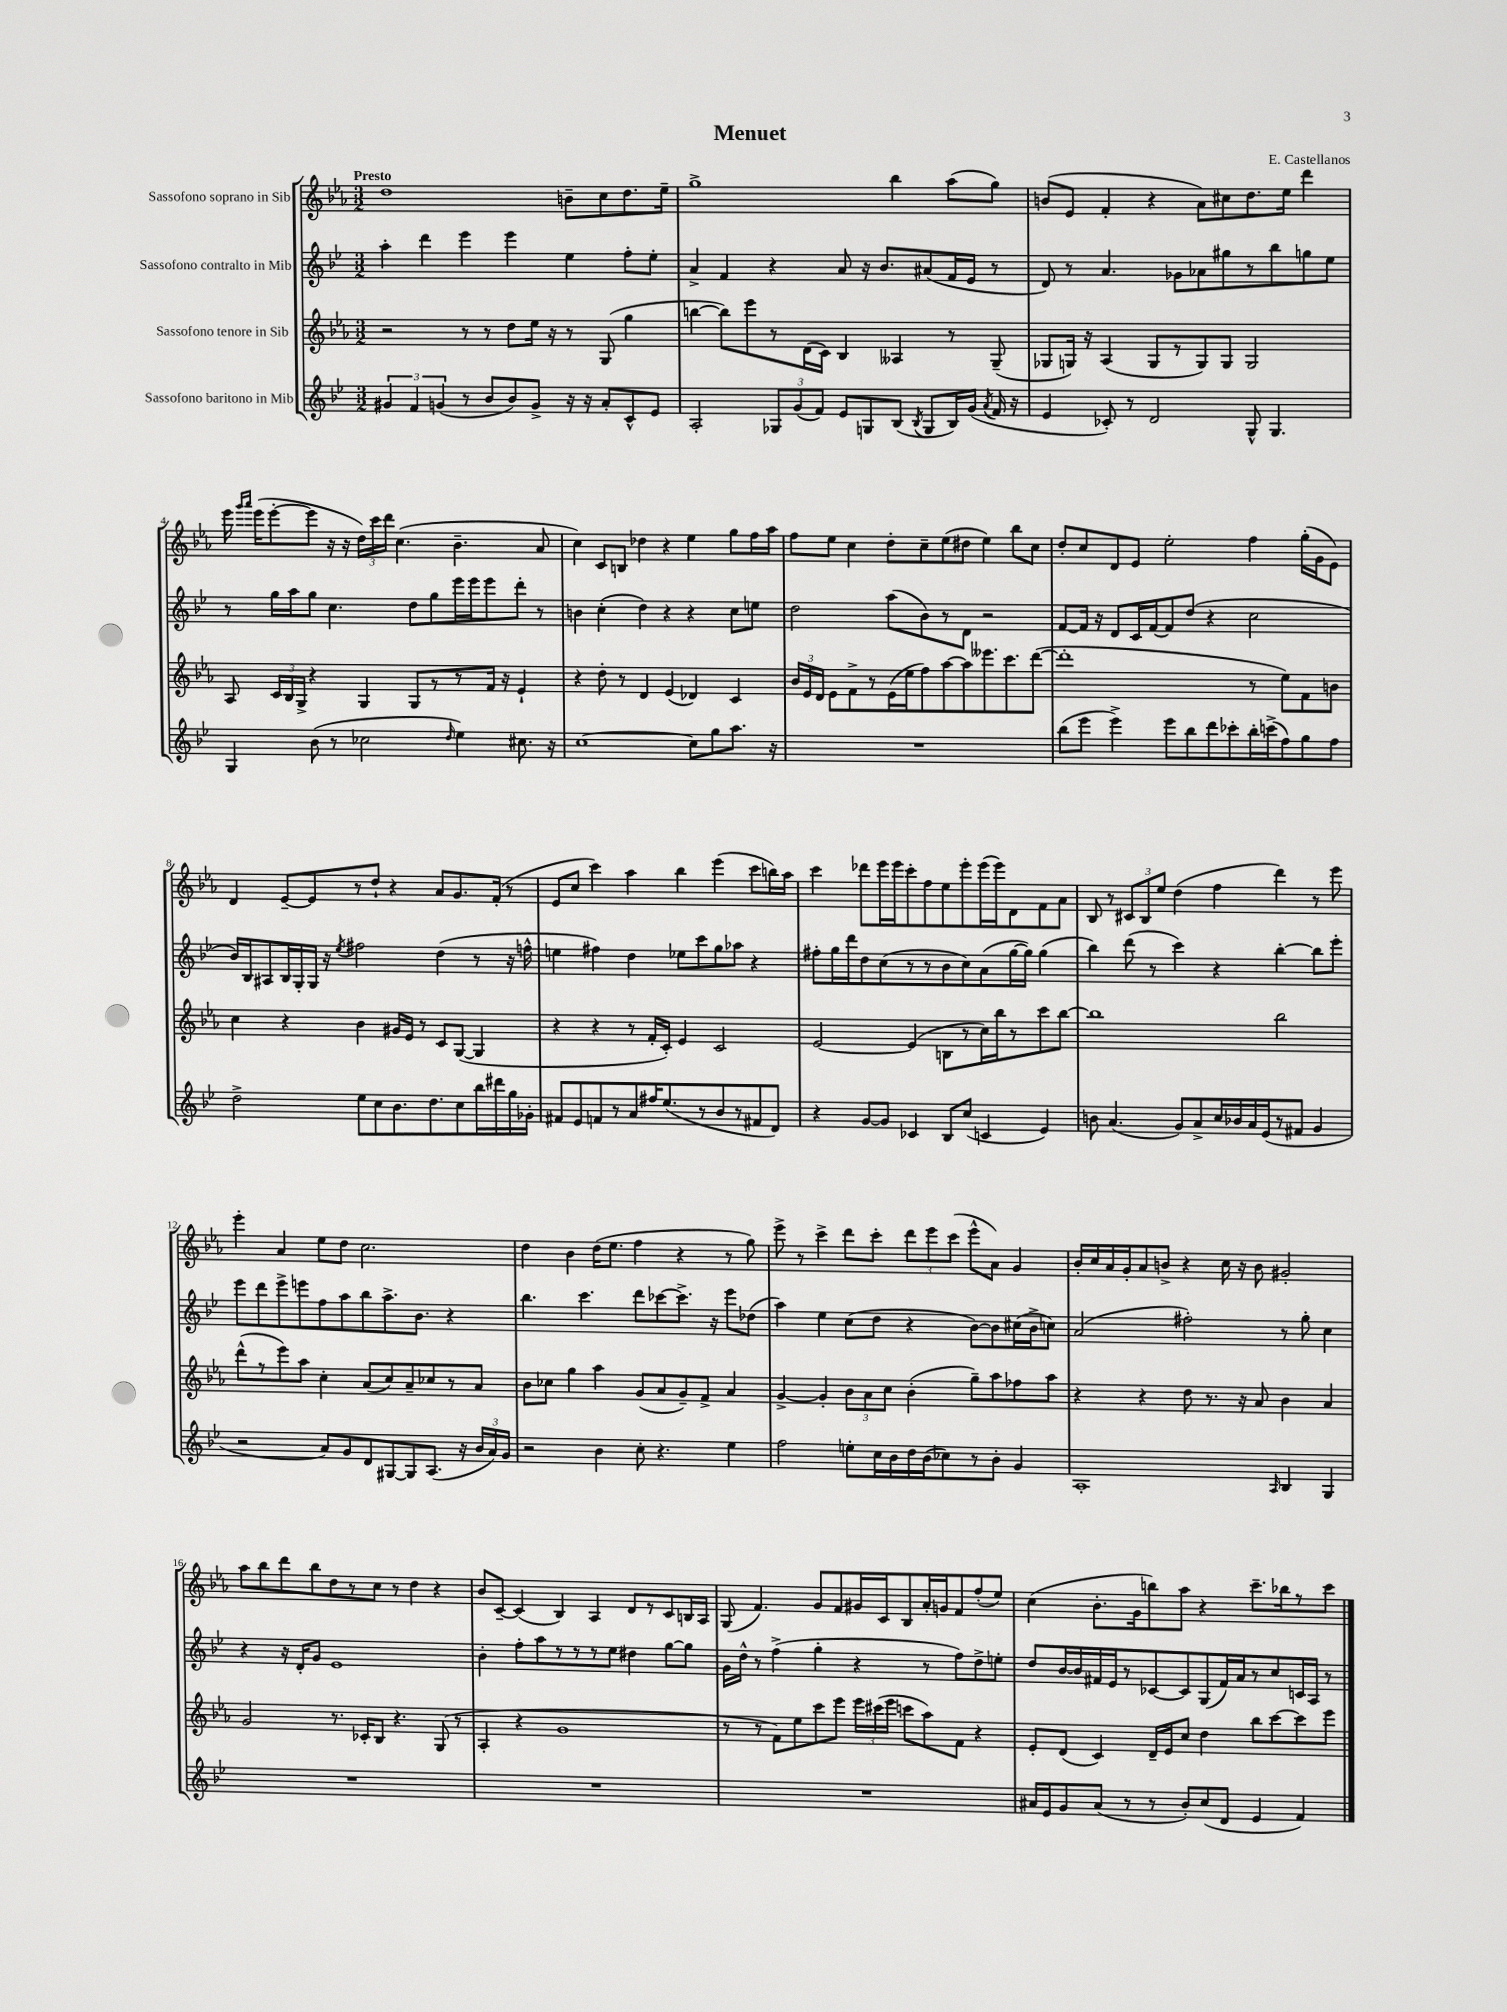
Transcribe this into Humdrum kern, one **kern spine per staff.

**kern	**kern	**kern	**kern
*staff4	*staff3	*staff2	*staff1
*clefG2	*clefG2	*clefG2	*clefG2
*k[b-e-]	*k[b-e-a-]	*k[b-e-]	*k[b-e-a-]
*M3/2	*M3/2	*M3/2	*M3/2
6g#	2r	4aa'	1dd
6f	.	.	.
.	.	4ddd	.
(6g	.	.	.
8r	8r	4eee-	.
8b-	8r	.	.
8b-)	8dd	4eee-	.
8g^	16ee-	.	.
.	16r	.	.
16r	8r	4ee-	8b~
16r	.	.	.
8a'	(8G	.	8cc
8c^^	4gg	8ff'	8.dd
8e-	.	8ee-'	.
.	.	.	16ee-~
=	=	=	=
2A'	[4bb	4a^	1gg^
.	8bb])	4f	.
.	8eee-	.	.
12G-	8r	4r	.
(12g	.	.	.
.	(16d	.	.
12f)	.	.	.
.	16c)	.	.
8e-	4B-	8a	.
8G	.	16r	.
.	.	8.b-	.
(8B-	4A--	.	4bb-
8qB-	.	.	.
8G	.	(8a#	.
16B-)	8r	16f	(8aa-
(16g	.	16e-	.
8qa	.	.	.
16f	(8G~	8r	8gg)
16r	.	.	.
=	=	=	=
4e-	8G-	8d)	(8b
.	16G)	8r	8e-
.	16r	.	.
8c-')	(4A-	4.a	4f'
8r	.	.	.
2d	8G	.	4r
.	8r	8g-	.
.	8G)	8a-	8a-)
.	8G	8gg#	8cc#
8G^^	2G	8r	8.dd
4.G	.	8bb-	.
.	.	.	16ee-
.	.	8gg	4ddd
.	.	8ee-	.
=	=	=	=
4G	8A-	8r	16eee-
.	.	.	16qqggg
.	.	.	16qqaaa-
.	.	.	(16eee-
.	24c	16gg	[8eee-'
.	24B-	.	.
.	.	16aa	.
.	24G^	.	.
(8b-	4r	8gg	8eee-]
8r	.	4.cc	16r
.	.	.	16r
2cc-	4G	.	24dd)
.	.	.	24ccc
.	.	.	24ddd
.	.	.	(4.cc
.	8G	8dd	.
.	8r	8gg	.
16qqdd	.	.	.
4ee-)	8r	16eee-	4.b-~
.	.	16eee-	.
.	16f	8eee-	.
.	16r	.	.
8.cc#	4e-`	8ddd'	.
.	.	8r	8a-
16r	.	.	.
=	=	=	=
[1cc	4r	4b	4cc)
.	8dd'	(4cc'	8c
.	8r	.	8B
.	4d	4dd)	4dd-
.	(4e-	4r	4r
8cc]	4d-)	4r	4ee-
8gg	.	.	.
8.aa	4c	8cc	8gg
.	.	8ee	16ff
16r	.	.	16aa-
=	=	=	=
1.r	24b-	2dd	8ff
.	24e-	.	.
.	24d	.	.
.	8e-	.	8ee-
.	8f^	.	4cc
.	8r	.	.
.	(16e-	(8aa	8dd'
.	16ee-	.	.
.	8ff)	8b-)	8cc~
.	[8aa-	8r	(8ee-
.	8aa-]	8d	8dd#
.	8.eee--	2r	4ee-)
.	8.ccc	.	.
.	.	.	8bb-
.	([8ddd	.	8cc
=	=	=	=
(8bb-	1ddd']	[8f	8dd'
8eee-	.	16f]	8cc
.	.	16r	.
4eee-^)	.	8d	8d
.	.	16c	8e-
.	.	[16f	.
8eee-	.	8f]	2ee-'
8bb-	.	(8dd	.
8ddd	.	4r	.
8ccc-'	.	.	.
16bb-'	8r	2cc	4ff
(16ccc^	.	.	.
8ff)	8ee-)	.	.
8gg	8f	.	(16gg'
.	.	.	16g
8ff	8b	.	8e-)
=	=	=	=
2dd^	4cc	16b-)	4d
.	.	16B-	.
.	.	8A#	.
.	4r	16B-	[8e-~
.	.	16G'	.
.	.	16G	8e-]
.	.	16r	.
.	.	8qee-	.
8ee-	4b-	2ff#	8r
8cc	.	.	8dd`
8.b-	16g#	.	4r
.	16e-	.	.
.	8r	.	.
8.dd	.	.	.
.	8c	(4dd	8a-
8cc	([8G	.	8.g
16bb-	4G]	8r	.
16ddd#	.	.	(16f'
16gg	.	16r	8r
16g-'	.	16ff^^	.
=	=	=	=
8f#	4r	4ee	8e-
8e-	.	.	8cc
8f	4r	4ff#)	4ccc)
8r	.	.	.
8a	8r	4dd	4aa-
16ff#	16f'	.	.
(8.ee-	16c')	.	.
.	4e-	8ee-	4bb-
8r	.	8ccc	.
8b-	2c	8gg	(4eee-
8r	.	8aa-	.
8f#	.	4r	8ccc
8d)	.	.	16bb)
.	.	.	16aa-
=	=	=	=
4r	[2e-	8ff#'	4ccc
.	.	16gg	.
.	.	16ddd	.
[8g	.	8dd	8ddd-
8g]	.	(8cc	16eee-
.	.	.	16eee-
4c-	(4e-]	8r	8ccc'
.	.	8r	8ff
8B-	8B	8b-	8ee-
(8cc	8r	8cc)	8eee-'
4c	16cc)	(8a	(16eee-
.	16bb-	.	16eee-)
.	8r	[16gg	8d
.	.	16gg])	.
4e-)	8ccc	(4gg	8f
.	[8bb-	.	8a-
=	=	=	=
8b	1bb-]	4bb-)	8B-
(4.a	.	.	8r
.	.	(8ddd	12c#
.	.	.	12B-
.	.	8r	.
.	.	.	12ee-
8g)	.	4ccc)	(4dd
8a^	.	.	.
16cc	.	4r	4ff
16b-	.	.	.
16a	.	.	.
(16e-	.	.	.
8r	2bb-	[4bb-'	4ddd)
8f#	.	.	.
4g	.	8bb-]	8r
.	.	8eee-'	8eee-
=	=	=	=
2r	(8ddd^^	8eee-	4eee-'
.	8r	8ddd	.
.	8eee-)	8eee-^	4a-
.	8aa-	8eee	.
8a)	4cc'	8ff	8ee-
8g	.	8aa	8dd
8d	(8a-	8bb-	2.cc
[8G#	8cc)	8.aa^	.
8G#]	8a-~	.	.
.	.	8.b-	.
(8.A	8cc-	.	.
.	8r	4r	.
16r	.	.	.
24b-	8a-	.	.
24a)	.	.	.
24g	.	.	.
=	=	=	=
2r	8b-	4.bb-	4dd
.	8cc-	.	.
.	4gg	.	4b-
.	.	4.ccc	.
4b-	4aa-	.	(16dd
.	.	.	8.ee-
8cc'	(8g	8ddd	4ff
4.r	8a-	[8ccc-	.
.	8g~)	8.ccc-^]	4r
.	8f^	.	.
.	.	16r	.
4ee-	4a-	8eee-	8r
.	.	(8dd-	8gg)
=	=	=	=
2ff	[4g^	4aa)	8eee-^
.	.	.	8r
.	4g']	4ee-	4ccc^
8ee'	12b-	(8cc	8ddd
.	12a-	.	.
16cc	.	8dd	8ccc'
.	12cc	.	.
16b-	.	.	.
16dd	(4b-'	4r	12ddd
(16b-	.	.	.
.	.	.	12eee-
8cc-)	.	.	.
.	.	.	(12ccc
8r	8gg~)	[8b-)	8eee-^^
8b-'	8aa-	8b-]	8a-)
4g	8ff-	(16cc#	4g
.	.	16b-^	.
.	8aa-	8cc)	.
=	=	=	=
1A'	4r	(2a	16b-'
.	.	.	16cc
.	.	.	16a-
.	.	.	16g'
.	4r	.	8a-
.	.	.	8b^
.	8dd	2ff#')	4r
.	8.r	.	.
.	.	.	16cc
.	16r	.	16r
.	8a-	.	8b
16qqA	.	.	.
4B-	4b-	8r	2g#'
.	.	8gg'	.
4G	4a-	4cc	.
=	=	=	=
1.r	2g	4r	8aa-
.	.	.	8bb-
.	.	16r	8ddd
.	.	16d'	.
.	.	8g	8bb-
.	8.r	1e-	8dd
.	.	.	8r
.	16c-'	.	.
.	8B-	.	8cc
.	4.r	.	8r
.	.	.	4dd
.	(8G	.	4r
.	8r	.	.
=	=	=	=
1.r	4A-'	4b-'	8b-
.	.	.	[8c~
.	4r	8ff'	(4c]
.	.	8aa	.
.	1g	8r	4B-)
.	.	8r	.
.	.	8r	4A-
.	.	8ee-	.
.	.	4dd#	8d
.	.	.	8r
.	.	[8gg	8c
.	.	8gg]	16B
.	.	.	16A-
=	=	=	=
1.r	8r	16g	(8G
.	.	16dd^^	.
.	8r	8r	4.f)
.	8f)	(4ff^	.
.	8ee-	.	.
.	8ccc	4gg'	8g
.	8eee-	.	8f
.	24eee-	4r	16g#
.	(24ccc#	.	.
.	.	.	16c
.	24eee-	.	.
.	8ccc	.	8B-
.	8aa-)	8r	16a-'
.	.	.	16g
.	8f	8ff)	8f
.	4r	8dd^	(8ff'
.	.	8ee'	8ee-)
=	=	=	=
16a#	8e-'	8dd	(4cc
16e-	.	.	.
8g	(8d	[16b-	.
.	.	16b-]	.
(8a#	4c)	16f#	8.b-'
.	.	16e-	.
8r	.	8r	.
.	.	.	16g
8r	16d~	[8c-	8bb)
.	16e-	.	.
8b-')	8cc	8c-]	8aa-
(8cc	4dd	(8G	4r
8d	.	16f#)	.
.	.	16a	.
4e-	8bb-	8r	8.ccc~
.	[8ccc	8cc	.
.	.	.	16bb-
4f)	8ccc]	16c	8r
.	.	16A	.
.	8eee-	8r	8ccc
==	==	==	==
*-	*-	*-	*-
